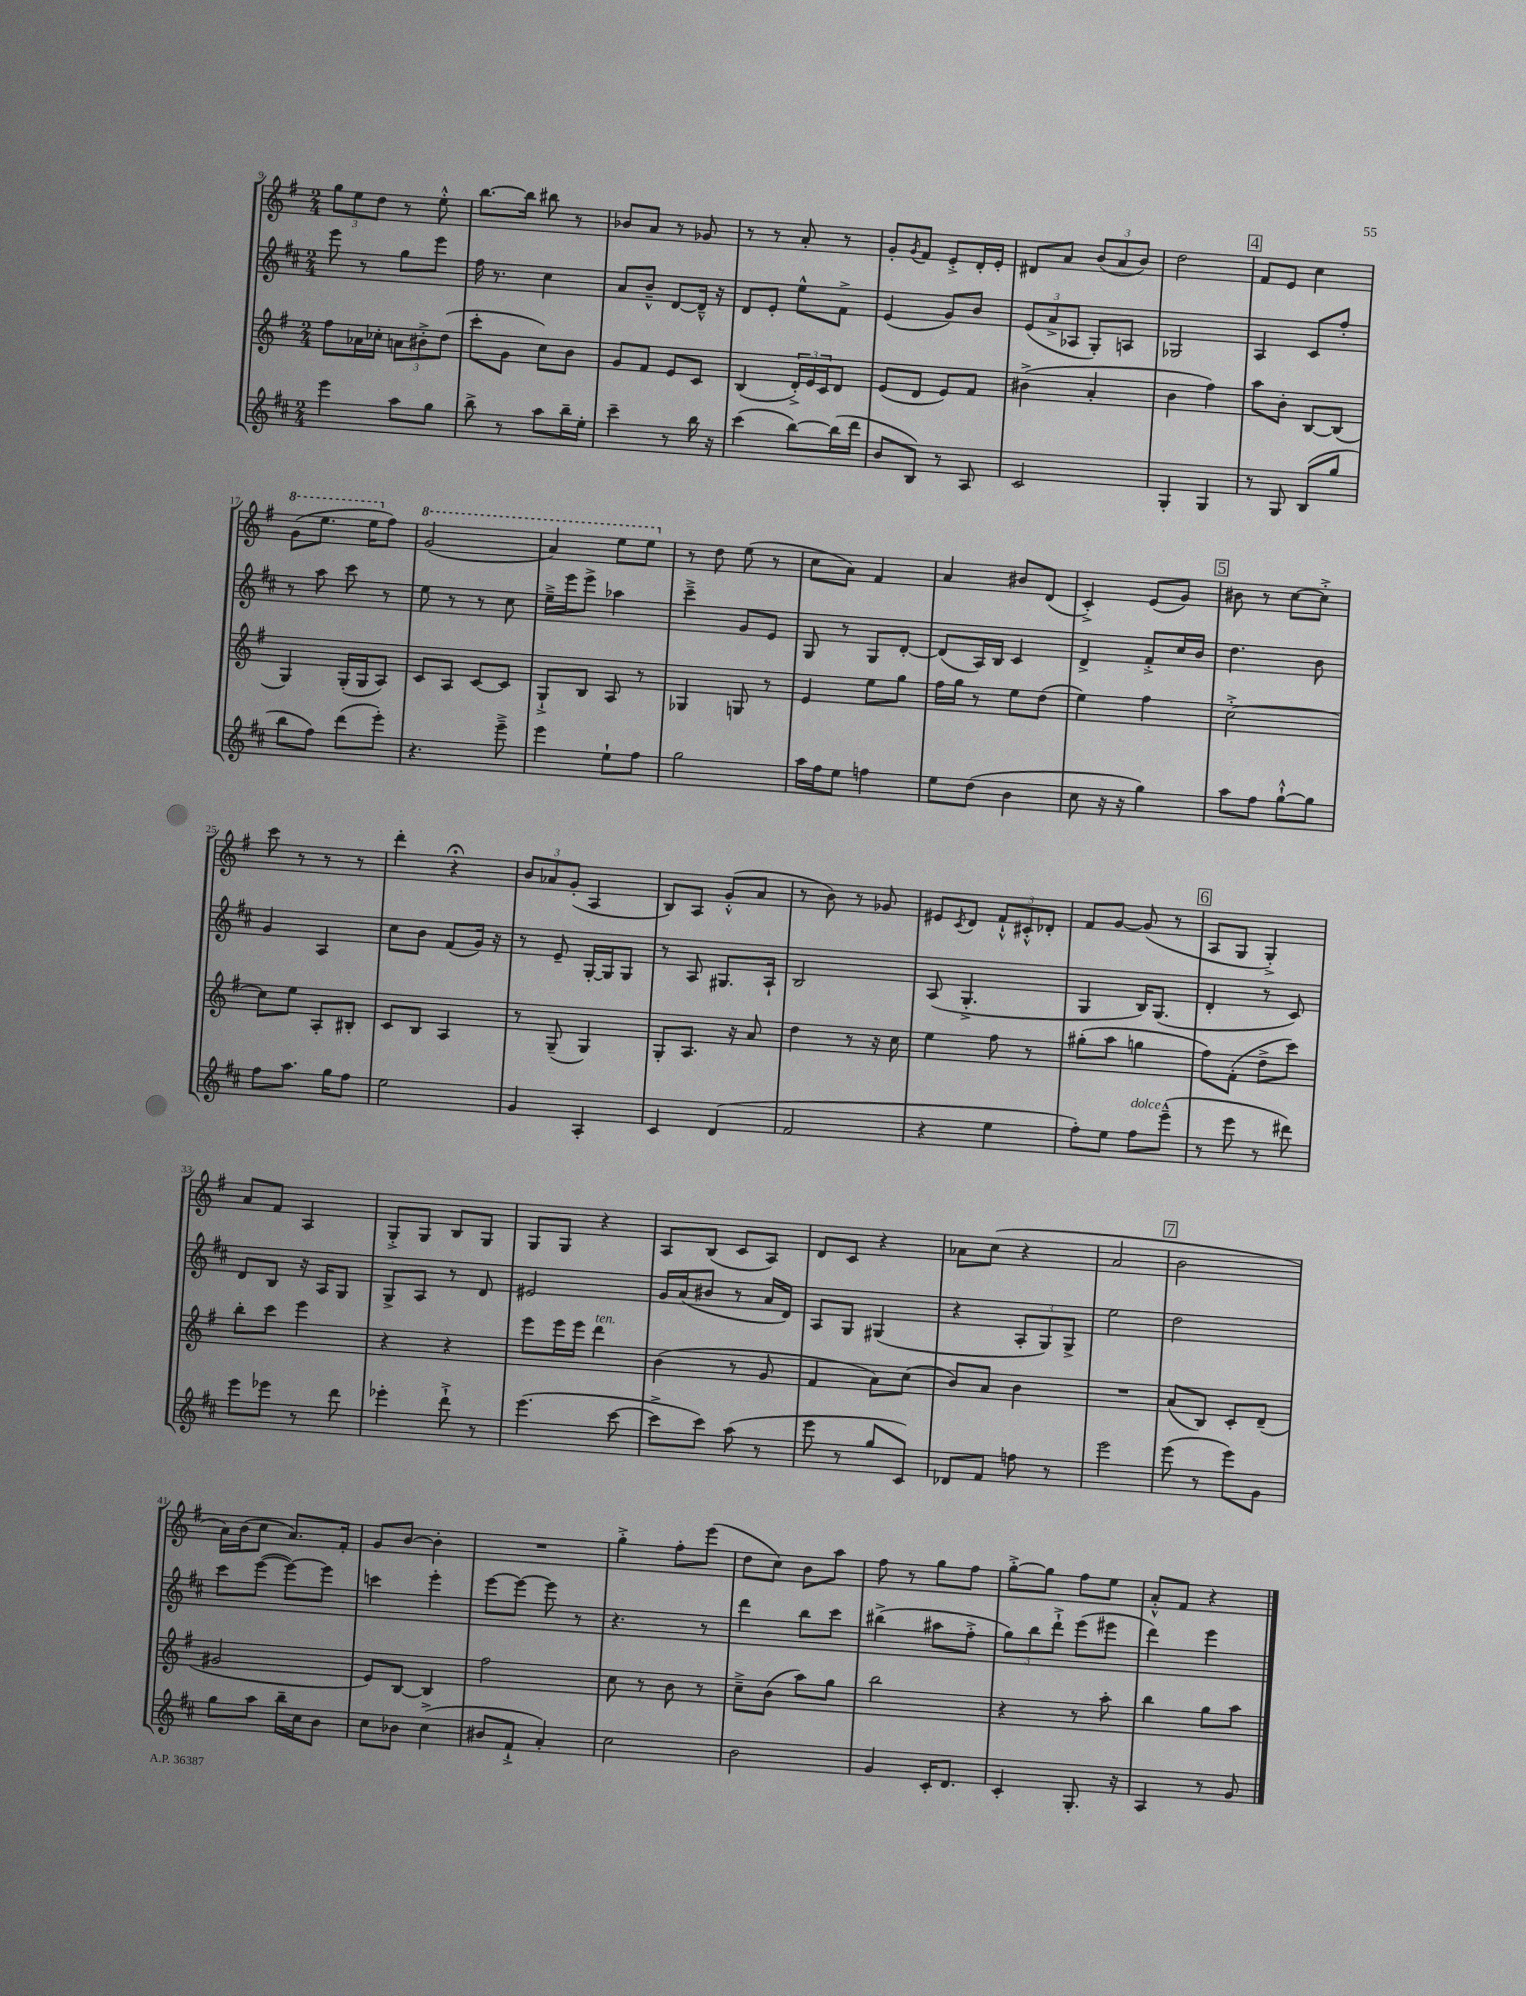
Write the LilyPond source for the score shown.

<<
\new StaffGroup <<
\new Staff = "s0" {
    \clef treble \key g \major \numericTimeSignature \time 2/4
    \tuplet 3/2 { g''8 e''8 d''8 } r8 e''8-.-^ |
    b''8.~ b''16 bis''8 r8 |
    bes'8 a'8 r8 ges'8 |
    r8 r8 a'8-. r8 |
    g'8-. \acciaccatura { g'8 } fis'8 e'8-.-> d'16-. e'16-. |
    dis'8 a'8 \tuplet 3/2 { b'8( a'8 b'8) } |
    d''2 |
    \mark \markup { \box "4" } fis'8 e'8 c''4 |
    \ottava #1 g''8( e'''8. e'''16 \ottava #0 fis''8) |
    \ottava #1 g''2( |
    a''4) e'''8 e'''8 \ottava #0 |
    r8 d''8 e''8( r8 |
    c''8 a'8) fis'4 |
    a'4 bis'8 d'8( |
    c'4-.->) e'8( g'8) |
    \mark \markup { \box "5" } bis'8 r8 c''8~ c''8-.-> |
    c'''8 r8 r8 r8 |
    d'''4-. r4\fermata |
    \tuplet 3/2 { b'8 aes'8 g'8-.( } a4 |
    b8) a8 g'8-.-^( a'8 |
    r8 b'8) r8 ges'8 |
    eis'8 \acciaccatura { c'8 } d'8 \tuplet 3/2 { fis'8-!-^ cis'8-.-^ des'8-. } |
    fis'8 g'8~ g'8( r8 |
    \mark \markup { \box "6" } a8 g8 g4-.->) |
    a'8 fis'8 a4 |
    g8-.-> g8 b8 g8 |
    g8 g8 r4 |
    a8 b8( c'8 a8) |
    d'8 c'8 r4 |
    aes'8 c''8( r4 |
    a'2 |
    \mark \markup { \box "7" } b'2 |
    a'16) b'16( c''8 a'8.) fis'16-. |
    g'8 b'8~ b'4-. |
    R2 |
    g''4-.-> fis''8-. e'''8( |
    d''8 c''8) b'8 a''8 |
    fis''8 r8 g''8 fis''8 |
    g''8~-.-> g''8 fis''8 e''8 |
    a'8-.-^ fis'8 r4 \bar "|." |
}
\new Staff = "s1" {
    \clef treble \key d \major \numericTimeSignature \time 2/4
    e'''8 r8 g''8 e'''8 |
    fis''16 r8. cis''4 |
    a'8 b'8---^ d'8~ d'16---^ r16 |
    d'8 e'8-. e''8-^ fis'8-> |
    e'4( g'8) b'8 |
    \tuplet 3/2 { e'8( a'8-> aes8 } g8-.) a8 |
    ges2 |
    \mark \markup { \box "4" } a4 cis'8 fis''8-. |
    r8 a''8 cis'''8 r8 |
    e''8 r8 r8 cis''8 |
    e''16---> e'''16 e'''8-> aes''4 |
    cis'''4---> g'8 e'8 |
    g8 r8 g8 d'8~-. |
    d'8( a16) b16 cis'4 |
    d'4-> fis'8-.-> cis''16 b'16 |
    \mark \markup { \box "5" } d''4. b'8 |
    g'4 a4 |
    cis''8 b'8 fis'8( g'16) r16 |
    r8 e'8-- g16~-. g16 g8 |
    r8 a8 gis8. a16-! |
    b2 |
    a8( g4.-.-> |
    g4 b16) g8.( |
    \mark \markup { \box "6" } d'4-. r8 cis'8) |
    d'8 b8 r16 a16 g8 |
    g8-> a8 r8 d'8 |
    eis'2 |
    g'16 a'16( bis'8 r8 a'16 d'16) |
    a8 g8 gis4( |
    r4 \tuplet 3/2 { a8-. g8) g8-> } |
    e''2 |
    \mark \markup { \box "7" } d''2 |
    cis'''8 e'''8~( e'''8~) e'''8 |
    c'''4 e'''4-. |
    e'''8~ e'''8~ e'''8 r8 |
    r4. r8 |
    d'''4 b''8 cis'''8 |
    bis''4->( ais''8 fis''8-.-> |
    \tuplet 3/2 { g''8) b''8 d'''8-!-> } e'''8( eis'''8 |
    d'''4) e'''4 \bar "|." |
}
\new Staff = "s2" {
    \clef treble \key g \major \numericTimeSignature \time 2/4
    fis''8 aes'16 ces''16-. \tuplet 3/2 { a'8 bis'8-.-> d''8( } |
    c'''8-. g'8 c''8) b'8 |
    g'8 fis'8 e'8 c'8 |
    b4( \tuplet 3/2 { d'16-.->) e'16 c'16 } d'8 |
    e'8( d'8 e'8) fis'8 |
    bis'4->( a'4-. |
    b'4 fis''4) |
    \mark \markup { \box "4" } a''8 b'8-. b8~ b8( |
    g4) g16-.( g16 a8) |
    c'8 a8 c'8~ c'8 |
    g8-!-> b8 a8 r8 |
    ges4 g8 r8 |
    e'4 e''8 g''8 |
    fis''16 g''16 r8 e''8 d''8( |
    e''4) fis''4 |
    \mark \markup { \box "5" } c''2~-.-> |
    c''8 e''8 a8-. bis8-. |
    c'8 b8 a4 |
    r8 g8--( g4) |
    g8-. a8. r16 a'8 |
    d''4 r8 r16 c''16 |
    e''4 fis''8 r8 |
    gis''8-.( a''8 g''4 |
    \mark \markup { \box "6" } fis''8) fis'8-.( d''8-> c'''8) |
    b''8-. c'''8 e'''4 |
    r4 r4 |
    e'''8 e'''16 e'''16 d'''4^\markup { \italic "ten." } |
    b'4( r8 g'8 |
    fis'4 a'8) c''8( |
    b'8) a'8 b'4 |
    R2 |
    \mark \markup { \box "7" } a'8( b8) c'8-. d'8--( |
    gis'2 |
    e'8) b8~ b4 |
    fis''2 |
    c''8 r8 b'8 r8 |
    c''8---> b'8( a''8) g''8 |
    b''2 |
    r4 r8 a''8-. |
    b''4 g''8 a''8 \bar "|." |
}
\new Staff = "s3" {
    \clef treble \key d \major \numericTimeSignature \time 2/4
    e'''4 a''8 g''8 |
    b''8-> r8 a''8 b''16-- e''16-. |
    cis'''4-- r8 b''16 r16 |
    cis'''4( b''8~) b''16( d'''16 |
    b'8 b8) r8 a8 |
    cis'2 |
    g4-. g4 |
    \mark \markup { \box "4" } r8 g8 b8( g''8 |
    b''8 fis''8) d'''8( e'''8-.) |
    r4. e'''8---> |
    e'''4 e''8-! fis''8 |
    g''2 |
    a''16 fis''16 e''8 f''4 |
    e''8 d''8( b'4 |
    cis''8 r16 r16 g''4) |
    \mark \markup { \box "5" } a''8 fis''8 g''8~-!-^ g''8 |
    fis''8 a''8. g''16 fis''8 |
    e''2 |
    g'4 a4-. |
    cis'4 d'4( |
    fis'2 |
    r4 e''4 |
    fis''8-.) e''8 fis''8^\markup { \italic "dolce" } e'''8---^( |
    \mark \markup { \box "6" } r8 e'''8 r8 dis'''8) |
    e'''8 ees'''8 r8 d'''8 |
    ees'''4-. d'''8-!-> r8 |
    e'''4.( cis'''8~ |
    cis'''8-> cis'''8) a''8( r8 |
    e'''8 r8 g''8 cis'8) |
    des'8 fis'8 f''8 r8 |
    e'''2 |
    \mark \markup { \box "7" } e'''8( r8 e'''8) g'8 |
    g''8 a''8 b''16-- cis''16 b'8 |
    cis''8 bes'8 cis''4->( |
    bis'8 fis'8-!-> a'4-.) |
    cis''2 |
    b'2 |
    g'4 cis'16-. d'8. |
    cis'4-. g8.-. r16 |
    a4 r8 g'8 \bar "|." |
}
>>
>>
\layout { \context { \Score currentBarNumber = #9 } }
